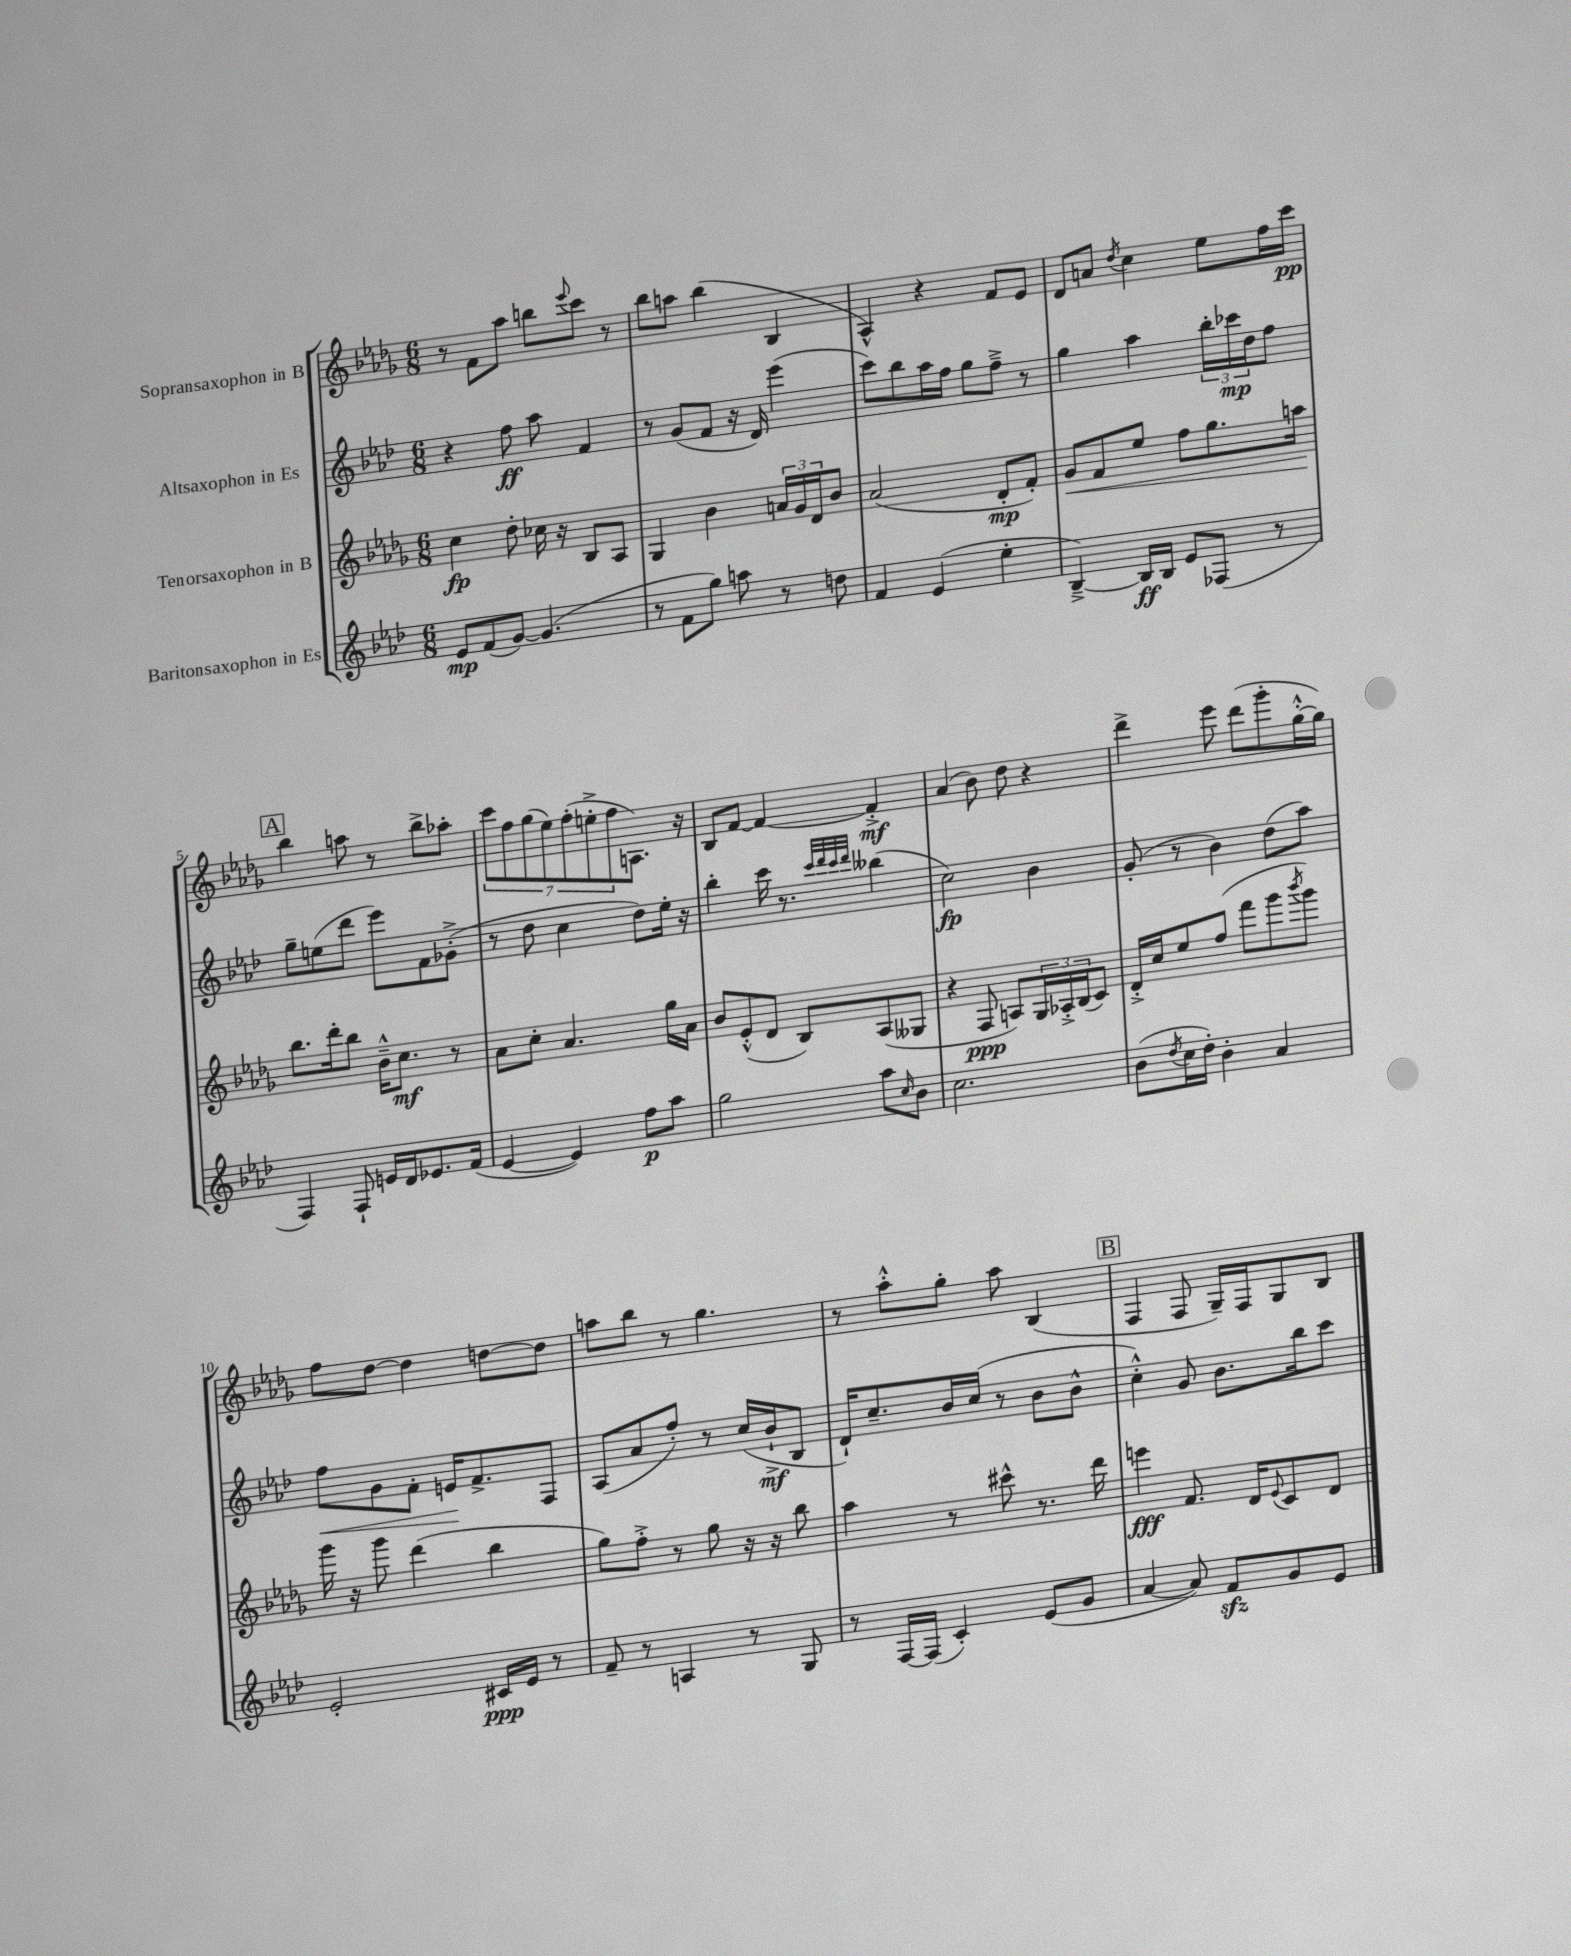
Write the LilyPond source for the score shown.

<<
\new StaffGroup <<
\new Staff = "s0" \with { instrumentName = "Sopransaxophon in B" } {
    \clef treble \key des \major \numericTimeSignature \time 6/8
    r8 f'8 aes''8 b''8 \appoggiatura { ees'''8 } c'''8 r8 |
    bes''8 a''8 bes''4( bes4 |
    aes4-^) r4 f'8 ees'8 |
    des'8 a'8 \acciaccatura { des''8 } c''4 ees''8 f''16 c'''16\pp |
    \mark \markup { \box "A" } bes''4 a''8 r8 bes''8-> aes''8-. |
    \tuplet 7/4 { c'''8 f''8 ges''8( ees''8) f''8-.( e''8-.-> f''8 } a8.) r16 |
    bes8 f'8~ f'4~ f'4-.->\mf |
    aes'4( bes'8) des''8 r4 |
    des'''4-> ees'''8 des'''8( ges'''8-. ges''16~-.-^ ges''16) |
    f''8 des''8~ des''4 d''8~ d''8 |
    a''8 bes''8 r8 ges''4. |
    r8 aes''8-.-^ ges''8-. aes''8 bes4( |
    \mark \markup { \box "B" } f4 f8 ges16--) f16 ges8 bes8 \bar "|." |
}
\new Staff = "s1" \with { instrumentName = "Altsaxophon in Es" } {
    \clef treble \key aes \major \numericTimeSignature \time 6/8
    r4 f''8\ff aes''8 f'4 |
    r8 g'8( f'8 r16 des'16) ees'''4( |
    c'''8) bes''8 aes''16 f''16 g''8 f''8---> r8 |
    g''4 aes''4 \tuplet 3/2 { bes''16-. ces'''16\mp des''16 } f''8 |
    \mark \markup { \box "A" } g''8-- e''8( des'''8 ees'''8) f'8 ges'8-.->( |
    r8 des''8 c''4 des''8) ees''16-. r16 |
    bes''4-. c'''16 r8. \grace { c'''32 des'''32 c'''32 des'''32 } beses''4( |
    c''2\fp) bes'4 |
    g'8-.( r8 bes'4) des''8( aes''8) |
    f''8\< g'8 f'8-. e'16\! f'8.-> f8 |
    aes8( aes'8 f''8-.) r8 c''16( bes'16-!->\mf bes8 |
    des'16-!) c''8.-- bes'16 c''16( r8 bes'8 bes'8-^ |
    \mark \markup { \box "B" } c''4-.-^) g'8 bes'8. bes''16 c'''8 \bar "|." |
}
\new Staff = "s2" \with { instrumentName = "Tenorsaxophon in B" } {
    \clef treble \key des \major \numericTimeSignature \time 6/8
    c''4\fp des''8-. ces''16 r16 bes8 aes8 |
    ges4 bes'4 \tuplet 3/2 { a'16 ges'16 des'16 } bes'8 |
    aes'2( des'8-.\mp f'8-.) |
    ges'8\< f'8 ees''8 f''8 ges''8. a''16\! |
    \mark \markup { \box "A" } bes''8. des'''16-. bes''8 bes'16---^ c''8.\mf r8 |
    aes'8 c''8-. aes'4. ges''16 aes'16 |
    bes'8 ees'8-.-^( des'8 bes8) aes8( geses8 |
    r4 f8\ppp a8) \tuplet 3/2 { ges16 aes16-.-> bes16( } c'8) |
    des'16-.-> c''16 ees''8 f''8( f'''8 ges'''8 \acciaccatura { bes'''8 } ges'''8) |
    ges'''16 r16 ges'''8 des'''4( bes''4 |
    ges''8) f''8-.-> r8 ges''8 r16 r16 bes''8 |
    aes''4 r8 cis'''8-^ r8. des'''16 |
    \mark \markup { \box "B" } e'''4\fff f'8. des'16 \appoggiatura { ees'8 } c'8 des'8 \bar "|." |
}
\new Staff = "s3" \with { instrumentName = "Baritonsaxophon in Es" } {
    \clef treble \key aes \major \numericTimeSignature \time 6/8
    ees'8\mp f'8( g'8~) g'4.( |
    r8 f'8 g''8) a''8 r8 d''8 |
    f'4 ees'4( ees''4-. |
    bes4~--->) bes16\ff bes16 ees'8 fes8( r8 |
    \mark \markup { \box "A" } f4) f8-! e'16 des'16 ees'8. f'16( |
    ees'4~ ees'4) f''8\p aes''8 |
    g''2 aes''8 \grace { c''16 } bes'8 |
    c''2. |
    bes'8( \acciaccatura { des''8 } c''16 des''16-.) bes'4-. aes'4 |
    ees'2-. cis'16\ppp ees'16 r8 |
    f'8-- r8 a4 r8 g8 |
    r8 f16~ f16( c'4-.) ees'8( g'8 |
    \mark \markup { \box "B" } aes'4~ aes'8) f'8\sfz g'8 ees'8 \bar "|." |
}
>>
>>
